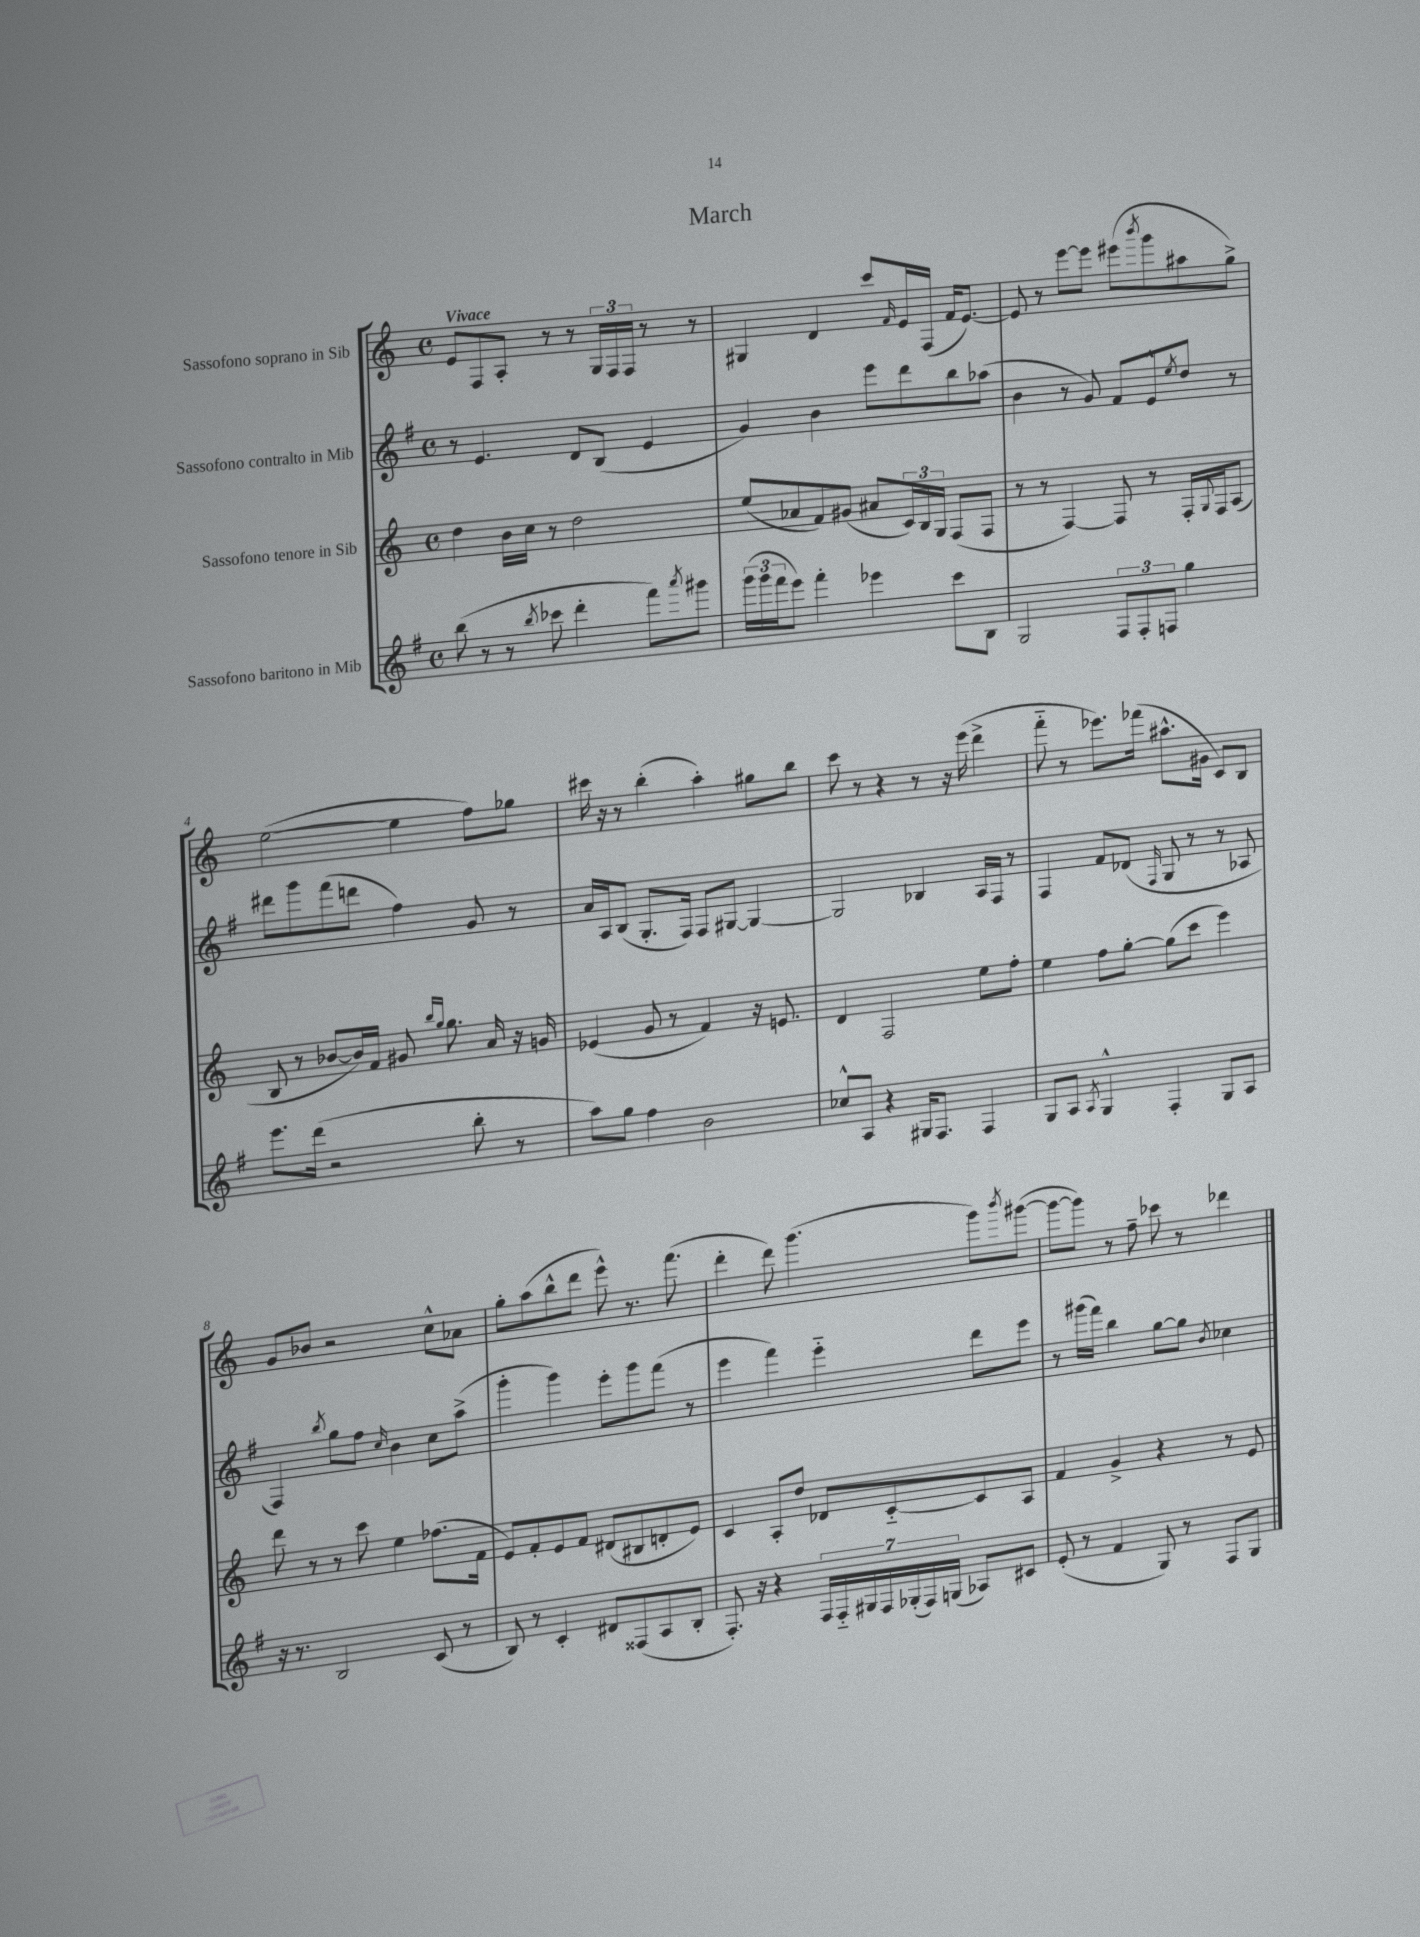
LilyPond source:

\header { title = "March" }
<<
\new StaffGroup <<
\new Staff = "s0" \with { instrumentName = "Sassofono soprano in Sib" } {
    \clef treble \key c \major \defaultTimeSignature \time 4/4 \tempo "Vivace"
    e'8 f8 a8-. r8 r8 \tuplet 3/2 { g16 f16 f16 } r8 r8 |
    gis4 d'4 c'''8 \grace { f'16 } e'16 f16( f'16 e'8.~) |
    e'8 r8 e'''8~ e'''8 eis'''8( \acciaccatura { b'''8 } g'''8 ais''8 g''8->) |
    e''2~( e''4 f''8) ges''8 |
    cis'''16 r16 r8 b''4-.( a''4-.) gis''8 b''8 |
    c'''8 r8 r4 r8 r16 e'''16( d'''4-> |
    f'''8-_ r8 ees'''8.) fes'''16( ais''8.-^ gis'16 c'8) b8 |
    g'8 bes'8 r2 c''8-^ aes'8 |
    g''8-. a''8( b''8-^ d'''8 e'''8-^) r8. f'''8.( |
    d'''4-. d'''8) g'''4.( g'''8) \acciaccatura { b'''8 } gis'''8~( |
    gis'''8~ gis'''8) r8 f''8-- ces'''8 r8 des'''4 \bar "|." |
}
\new Staff = "s1" \with { instrumentName = "Sassofono contralto in Mib" } {
    \clef treble \key g \major \defaultTimeSignature \time 4/4
    r8 e'4. d'8 b8( e'4 |
    g'4) b'4 e'''8 d'''8 b''8 aes''8( |
    b'4 r8 g'8) fis'8 e'8-^ \acciaccatura { e''8 } d''8 r8 |
    dis'''8 g'''8 fis'''8( d'''8 fis''4) g'8 r8 |
    a'16 a16 b8( g8.-. fis16) fis8 gis8~ gis4~ |
    gis2 bes4 a16 fis16 r8 |
    fis4 fis'8 des'8( \grace { fis16 } g8 r8 r8 aes8 |
    fis4) \acciaccatura { b''8 } g''8 fis''8 \grace { c''16 } b'4 c''8 a''8->( |
    g'''4-. g'''4) e'''8-. g'''8 fis'''8( r8 |
    e'''4 fis'''4) e'''4-_ d'''8 e'''8 |
    r8 gis'''16( fis'''16) b''4 g''8~ g''8 \acciaccatura { b'8 } ces''4 \bar "|." |
}
\new Staff = "s2" \with { instrumentName = "Sassofono tenore in Sib" } {
    \clef treble \key c \major \defaultTimeSignature \time 4/4
    d''4 b'16 c''16 r8 d''2 |
    e''8( aes'8 f'8) gis'8( ais'8 \tuplet 3/2 { c'16) b16 g16 } f8( f8 |
    r8 r8 f4~) f8 r8 f16-. \appoggiatura { g8 } f16 a8( |
    b8 r8 bes'8~ bes'16) f'16 gis'8 \grace { b''16 g''16 } g''8. a'16 r16 g'16 |
    ees'4( g'8 r8 f'4) r16 e'8. |
    d'4 f2 e''8 f''8-. |
    e''4 f''8 g''8~-. g''8( c'''8 e'''4) |
    d'''8 r8 r8 c'''8 e''4 fes''8.( f'16 |
    e'8) f'8-. e'8 f'8 dis'8( bis8 d'8-. e'8) |
    c'4 a8-. d''8 des'8 c'8~-_ c'8 a8 |
    f'4 g'4-> r4 r8 e'8 \bar "|." |
}
\new Staff = "s3" \with { instrumentName = "Sassofono baritono in Mib" } {
    \clef treble \key g \major \defaultTimeSignature \time 4/4
    b''8( r8 r8 \acciaccatura { b''8 } ces'''8 d'''4-. fis'''8) \acciaccatura { a'''8 } gis'''8 |
    \tuplet 3/2 { g'''16( g'''16 fis'''16 } e'''8) fis'''4-. ees'''4 c'''8 b8 |
    g2 \tuplet 3/2 { fis8 fis8-. f8 } g''4 |
    e'''8. d'''16( r2 b''8-. r8 |
    a''8) g''8 fis''4 b'2 |
    ces''8-^ a8 r4 gis16 fis8. fis4 |
    g8 a8 \acciaccatura { a8 } g4-^ fis4-. g8 a8 |
    r16 r8. b2 c'8( r8 |
    b8) r8 c'4-. dis'8 fisis8( a8 b8-. |
    fis8.-.) r16 r4 \tuplet 7/4 { fis16 fis16-_ gis16 fis16 ges16-.( fis16) g16( } aes8) cis'8 |
    e'8-.( r8 fis'4 g8) r8 fis8 g8 \bar "|." |
}
>>
>>
